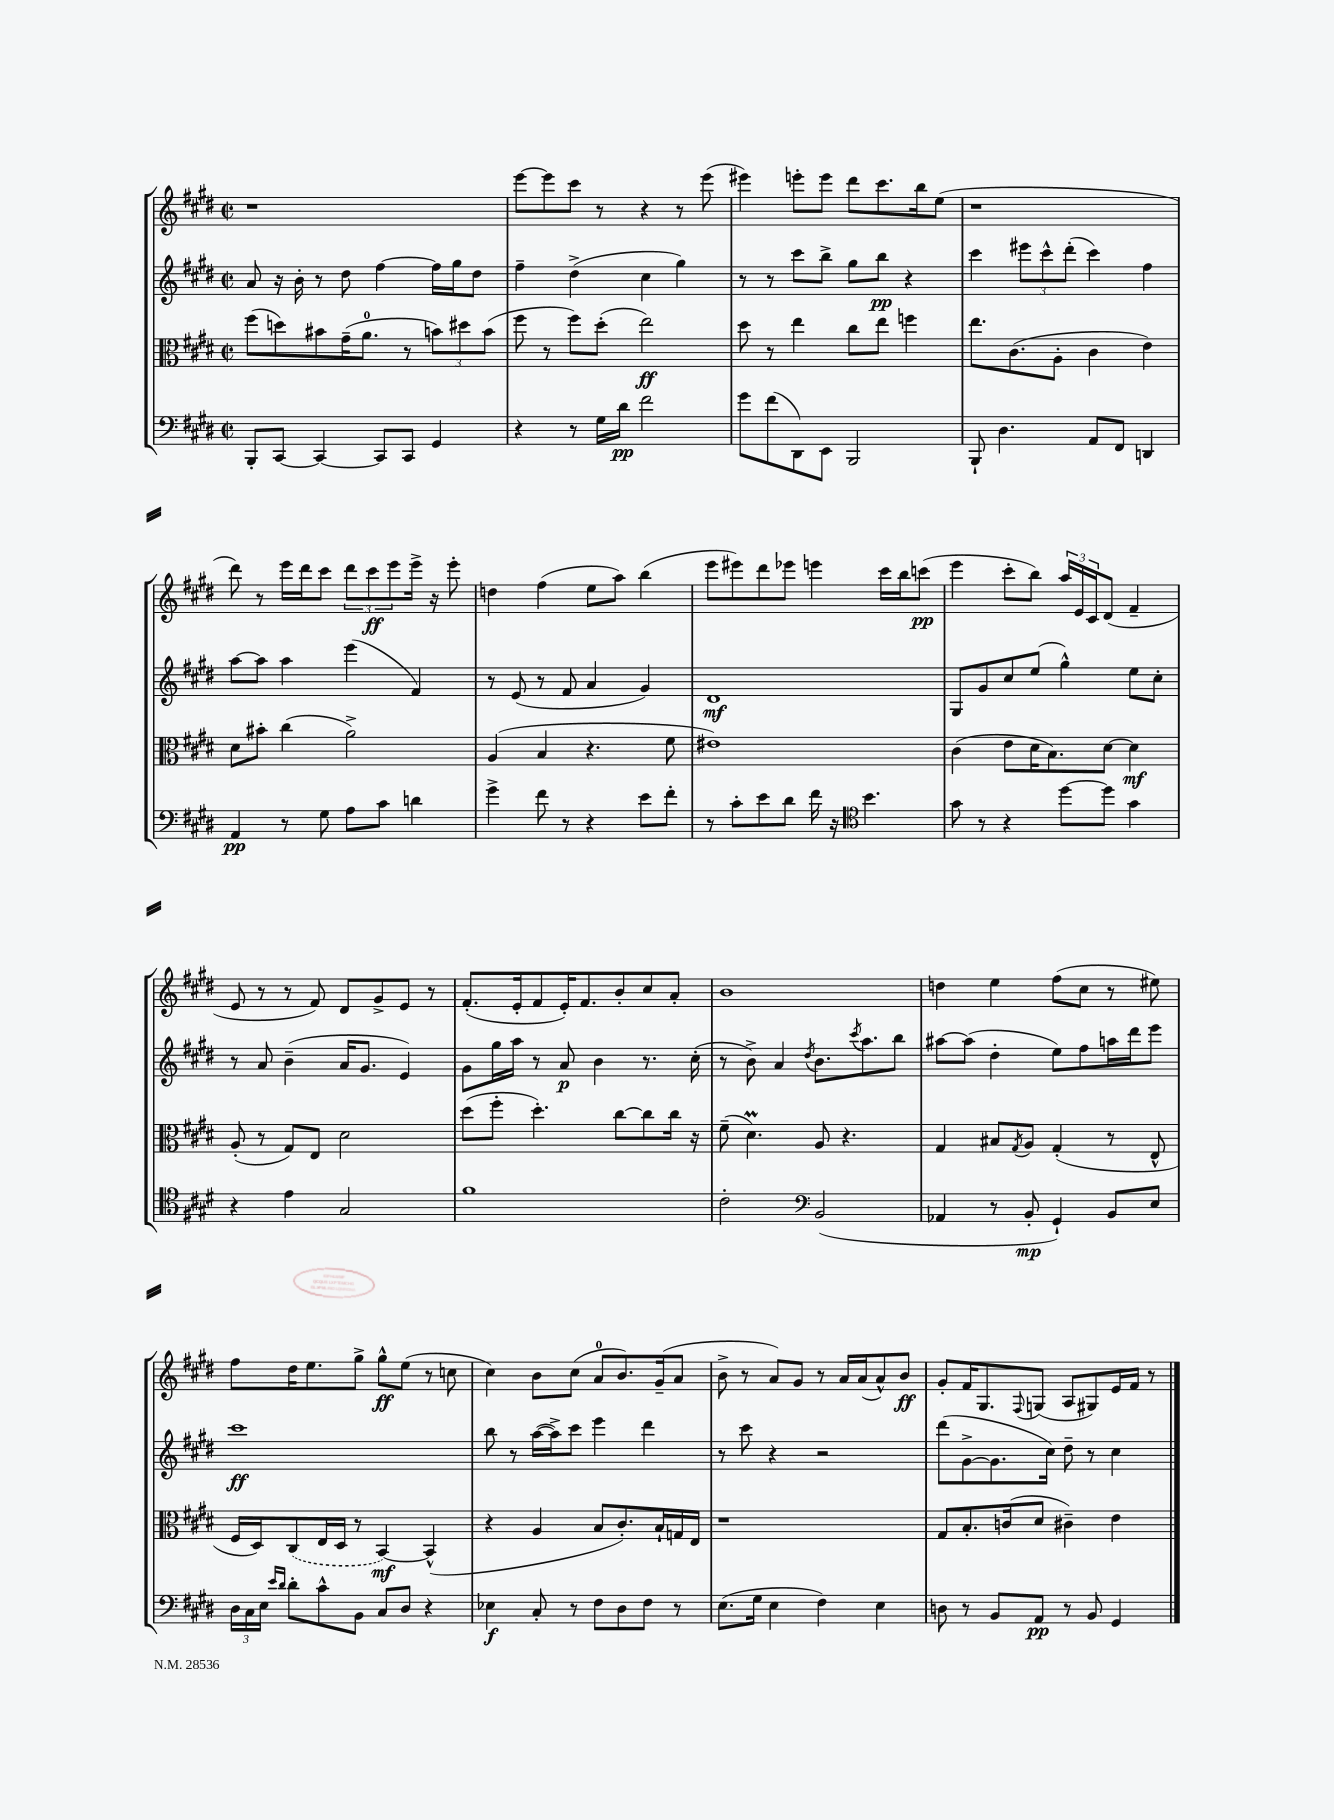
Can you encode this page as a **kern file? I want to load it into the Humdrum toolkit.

**kern	**kern	**kern	**kern
*staff4	*staff3	*staff2	*staff1
*clefF4	*clefC3	*clefG2	*clefG2
*k[f#c#g#d#]	*k[f#c#g#d#]	*k[f#c#g#d#]	*k[f#c#g#d#]
*M2/2	*M2/2	*M2/2	*M2/2
*met(c|)	*met(c|)	*met(c|)	*met(c|)
8BBB'/L	(8ff#\L	8a/	1r
[8CC#/J	8dd\)	16r	.
.	.	16b'\	.
4CC#/_	8b#\	8r	.
.	(16g#~\K	8dd#\	.
.	8.a\J	.	.
8CC#/]L	.	[4ff#\	.
8CC#/J	8r	.	.
4GG#/	12b\L)	16ff#\]LL	.
.	.	16gg#\J	.
.	12dd#\	.	.
.	.	8dd#\J	.
.	(12b\J	.	.
=	=	=	=
4r	8ff#\	4ff#~\	[8eee\L
.	8r	.	8eee\]
8r	8ff#\L)	(4dd#^\	8ccc#\J
16G#\LL	(8dd#'\J	.	8r
16d#\JJ	.	.	.
2f#\	2ee\)	4cc#\	4r
.	.	4gg#\)	8r
.	.	.	(8eee\
=	=	=	=
8g#\L	8dd#\	8r	4eee#\)
(8f#\	8r	8r	.
8DD#\)	4ee\	8ccc#\L	8eee'\L
8EE\J	.	8bb^\J	8eee\J
2BBB/	8cc#\L	8gg#\L	8ddd#\L
.	8ee\J	8bb\J	8.ccc#\
.	4ff\	4r	.
.	.	.	16bb\k
.	.	.	(8ee\J
=	=	=	=
8BBB`/	8.ee\L	4ccc#\	1r
4.D#\	.	.	.
.	(8.c#\	.	.
.	.	12eee#\L	.
.	.	12ccc#^^\	.
.	8A'\J	.	.
.	.	(12ddd#'\J	.
8AA/L	4c#\	4ccc#\)	.
8FF#/J	.	.	.
4DD/	4e\)	4ff#\	.
=	=	=	=
4AA/	8d#\L	[8aa\L	8ddd#\)
.	8b#'\J	8aa\]J	8r
8r	(4cc#\	4aa\	16eee\LL
.	.	.	16ddd#\J
8G#\	.	.	8ccc#\J
8A\L	2a^\)	(4eee\	12ddd#\L
.	.	.	12ccc#\
8c#\J	.	.	.
.	.	.	12eee\
4d\	.	4f#/)	16eee^\Jk
.	.	.	16r
.	.	.	8eee'\
=	=	=	=
4g#^\	(4A/	8r	4dd\
.	.	(8e/	.
8f#\	4B/	8r	(4ff#\
8r	.	8f#/	.
4r	4.r	4a/	8ee\L
.	.	.	8aa\J)
8e\L	.	4g#/)	(4bb\
8f#'\J	8f#\	.	.
=	=	=	=
8r	1e#)	1d#	8eee\L
8c#'\L	.	.	8eee#\)
8e\	.	.	8ddd#\
8d#\J	.	.	8eee-\J
16f#\	.	.	4eee\
16r	.	.	.
*clefC4	*	*	*
4.b\	.	.	.
.	.	.	16ccc#\LL
.	.	.	16bb\J
.	.	.	(8ccc\J
=	=	=	=
8g#\	(4c#\	8G#/L	4eee\
8r	.	8g#/	.
4r	8e\L	8cc#/	8ccc#'\L
.	16d#\K	(8ee/J	8bb\J)
.	8.B\)	.	.
[8dd#\L	.	4gg#^^\)	24aa/LL
.	.	.	24e/
.	.	.	24c#/J
8dd#\]J	[8d#\J	.	(8d#/J
4g#\	4d#\]	8ee\L	4f#~/
.	.	8cc#'\J	.
=	=	=	=
4r	(8A'/	8r	8e/
.	8r	8a/	8r
4e\	8G#/L)	(4b~\	8r
.	8E/J	.	8f#/)
2G#/	2d#\	16a/LK	8d#/L
.	.	8.g#/J	.
.	.	.	8g#^/
.	.	4e/)	8e/J
.	.	.	8r
=	=	=	=
1f#	(8dd#\L	8g#\L	(8.f#'/L
.	8ff#'\J	16gg#\L	.
.	.	16aa\JJ	16e'/k
.	4.dd#'\)	8r	8f#/
.	.	8a/	16e'/K)
.	.	.	8.f#/
.	.	4b\	.
.	[8cc#\L	.	8b'/
.	8cc#\]	8.r	8cc#/
.	16cc#\Jk	.	8a'/J
.	16r	(16cc#'\	.
=	=	=	=
2c#'\	(8f#~\	8r	1b
.	4.d#\)	8b^\)	.
.	.	4a/	.
*clefF4	*	*	*
.	.	8qdd#/	.
(2BB/	8A/	8.b\L	.
.	4.r	.	.
.	.	8qccc#/	.
.	.	8.aa\	.
.	.	8bb\J	.
=	=	=	=
4AA-/	4G#/	[8aa#\L	4dd\
.	.	(8aa#\]J	.
8r	8B#/L	4dd#'\	4ee\
.	8qG#/	.	.
8BB'/	8A/J	.	.
4GG#`/)	(4G#'/	8ee\L)	(8ff#\L
.	.	8ff#\	8cc#\J
8BB/L	8r	16aa\L	8r
.	.	16ddd#\J	.
8E/J	8E^^/	8eee\J	8ee#\)
=	=	=	=
24D#\LL	16F#/LL	1ccc#	8ff#\L
24C#\	.	.	.
.	16D#/J)	.	.
24E\JJ	.	.	.
16qqe/LL	.	.	.
16qqd#/JJ	.	.	.
8d#'\L	(8C#/	.	16dd#\K
.	.	.	8.ee\
8c#^^\	16E/L	.	.
.	16D#/JJ	.	.
8BB\J	8r	.	8gg#^\J
8C#/L	[4BB/)	.	8gg#^^\L
8D#/J	.	.	(8ee\J
4r	(4BB^^/]	.	8r
.	.	.	8cc\
=	=	=	=
4E-\	4r	8bb\	4cc#\)
.	.	8r	.
8C#'/	4A/	([16aa\LL	8b\L
.	.	16aa^\]J)	.
8r	.	8ccc#\J	(8cc#\J
8F#\L	8B/L	4eee\	8a/L
8D#\	8.c#'/)	.	8.b/)
8F#\J	.	4ddd#\	.
.	16B`/L	.	(16g#~/k
8r	16G/	.	8a/J
.	16E/JJ	.	.
=	=	=	=
(8.E\L	1r	8r	8b^\
.	.	8ccc#\	8r
16G#\Jk	.	.	.
4E\	.	4r	8a/L)
.	.	.	8g#/J
4F#\)	.	2r	8r
.	.	.	16a/LL
.	.	.	(16a/J
4E\	.	.	8a^^/)
.	.	.	8b/J
=	=	=	=
8D\	8G#/L	(8ddd#\L	8g#'/L
8r	8.B'/	[8g#^\	16f#/K
.	.	.	8.G#/
8BB/L	.	8.g#\]	.
.	(16c/k	.	.
.	.	.	8qqF#/
8AA/J	8d#/J	.	(8G/J
.	.	16cc#\Jk)	.
8r	4c#~\)	8dd#~\	8A/L
8BB/	.	8r	8G#/)
4GG#/	4e\	4cc#\	16e/L
.	.	.	16f#/JJ
.	.	.	8r
==	==	==	==
*-	*-	*-	*-
